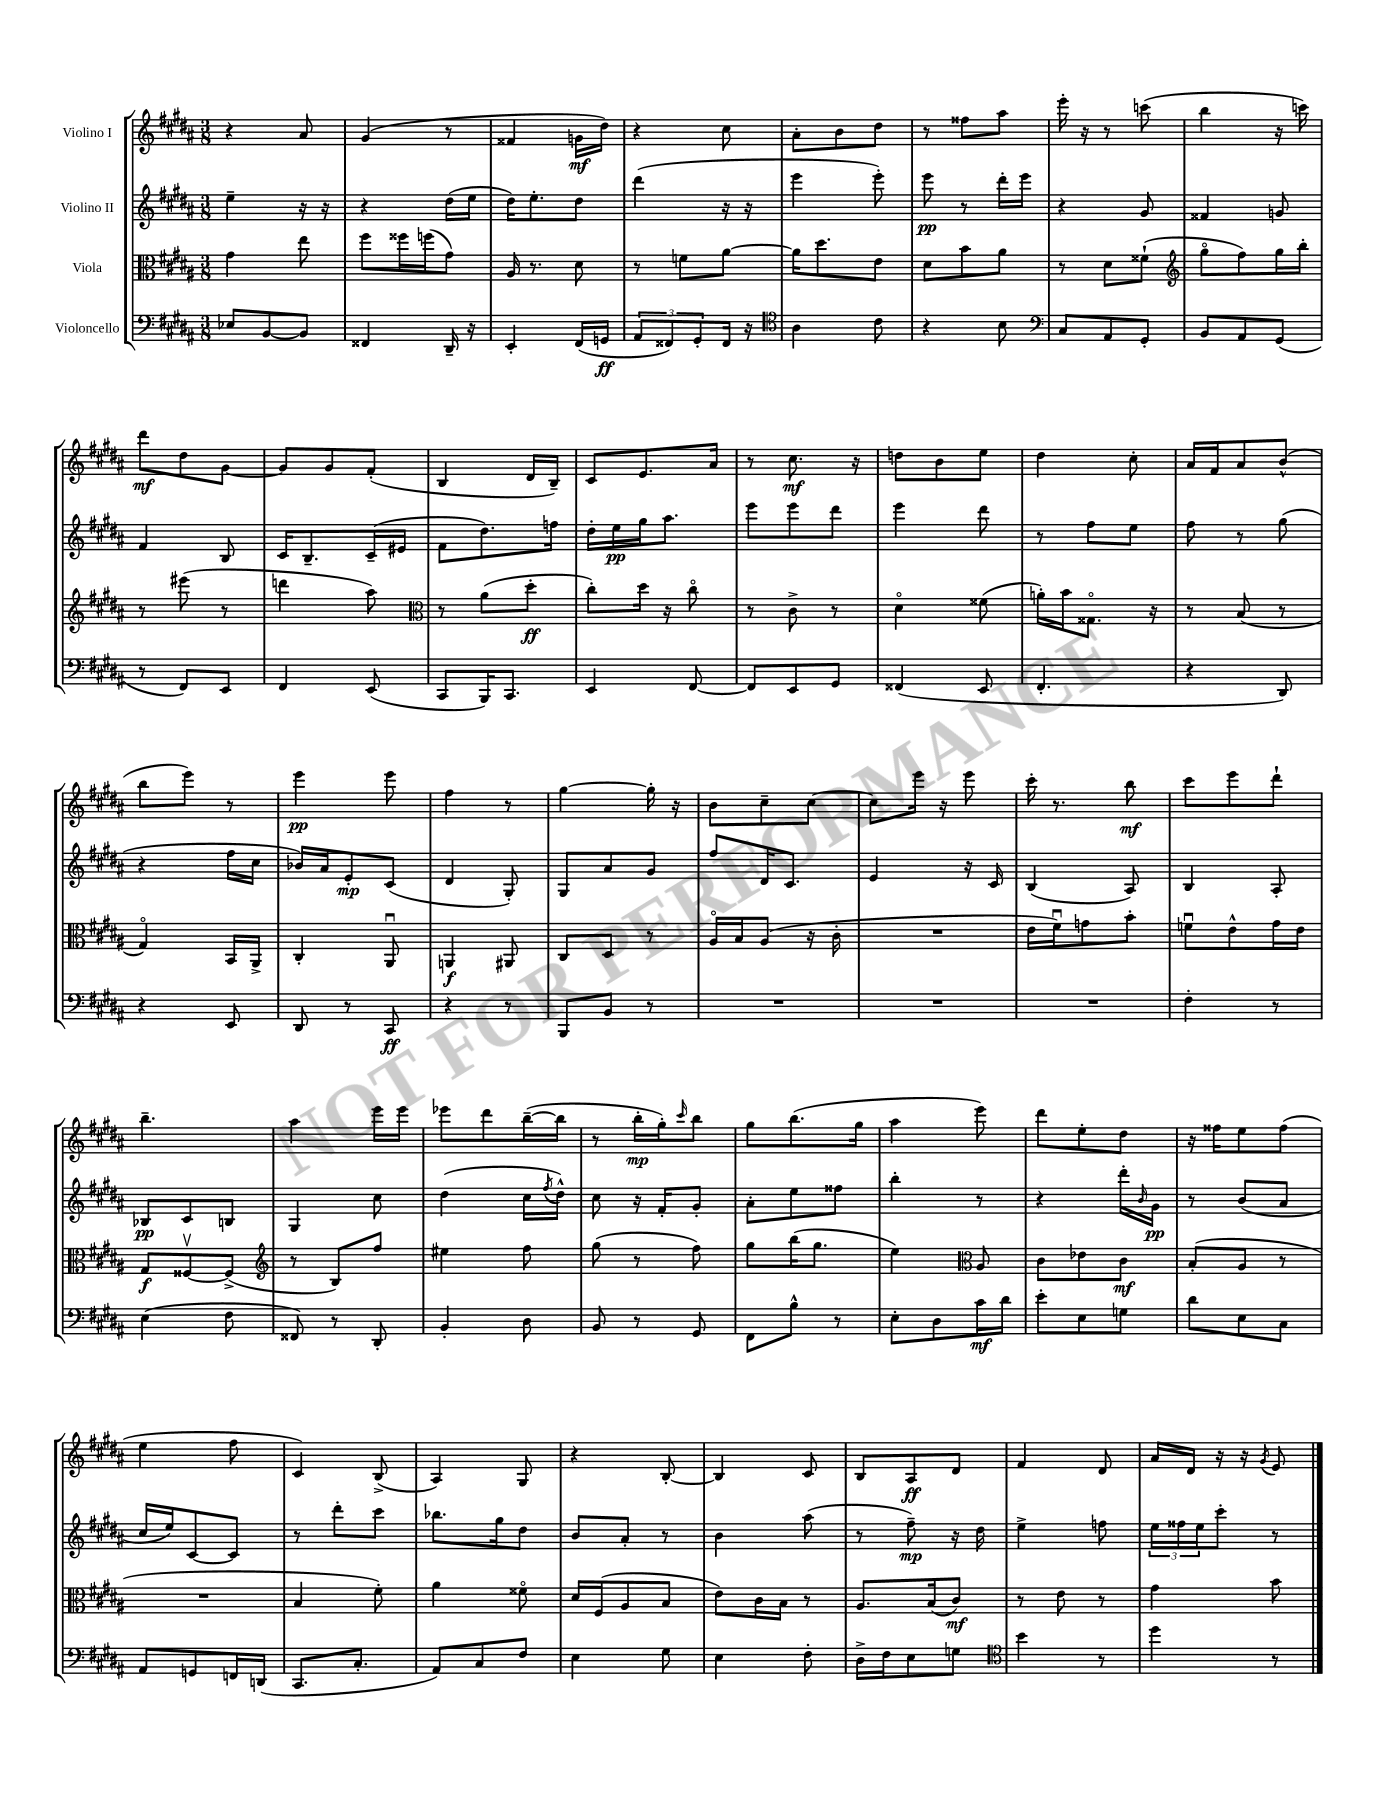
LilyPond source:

<<
\new StaffGroup <<
\new Staff = "s0" \with { instrumentName = "Violino I" } {
    \clef treble \key b \major \numericTimeSignature \time 3/8
    r4 ais'8 |
    gis'4( r8 |
    fisis'4 g'16\mf dis''16) |
    r4 cis''8 |
    ais'8-. b'8 dis''8 |
    r8 fisis''8 ais''8 |
    e'''16-. r16 r8 c'''8( |
    b''4 r16 c'''16) |
    dis'''8\mf dis''8 gis'8~ |
    gis'8 gis'8 fis'8-.( |
    b4 dis'16 b16--) |
    cis'8 e'8. ais'16 |
    r8 cis''8.\mf r16 |
    d''8 b'8 e''8 |
    dis''4 cis''8-. |
    ais'16 fis'16 ais'8 b'8-^( |
    b''8 e'''8) r8 |
    e'''4\pp e'''8 |
    fis''4 r8 |
    gis''4~ gis''16-. r16 |
    b'8 cis''8-- cis''8~ |
    cis''8 e'''16 r16 e'''8 |
    cis'''16-. r8. b''8\mf |
    cis'''8 e'''8 dis'''8-! |
    b''4.-- |
    ais''4 e'''16 e'''16 |
    ees'''8 dis'''8 b''16~--( b''16 |
    r8 b''16-.\mp gis''16-.) \grace { cis'''16 } b''8 |
    gis''8 b''8.( gis''16 |
    ais''4 e'''8) |
    dis'''8 e''8-. dis''8 |
    r16 fisis''16 e''8 fisis''8( |
    e''4 fis''8 |
    cis'4) b8->( |
    ais4) gis8 |
    r4 b8~-. |
    b4 cis'8 |
    b8 ais8\ff dis'8 |
    fis'4 dis'8 |
    ais'16 dis'16 r16 r16 \acciaccatura { gis'8 } e'8 \bar "|." |
}
\new Staff = "s1" \with { instrumentName = "Violino II" } {
    \clef treble \key b \major \numericTimeSignature \time 3/8
    e''4-- r16 r16 |
    r4 dis''16( e''16 |
    dis''16) e''8.-. dis''8 |
    dis'''4( r16 r16 |
    e'''4 e'''8-.) |
    e'''8\pp r8 dis'''16-. e'''16 |
    r4 gis'8 |
    fisis'4 g'8 |
    fis'4 b8 |
    cis'16 b8.-- cis'16--( eis'16 |
    fis'8 dis''8.) f''16 |
    dis''16-. e''16\pp gis''16 ais''8. |
    e'''8 e'''8 dis'''8 |
    e'''4 dis'''8 |
    r8 fis''8 e''8 |
    fis''8 r8 gis''8( |
    r4 fis''16 cis''16 |
    bes'16) ais'16 e'8-.\mp cis'8( |
    dis'4 gis8-.) |
    gis8 ais'8 gis'8 |
    fis''8 dis'16 cis'8. |
    e'4 r16 cis'16 |
    b4( ais8) |
    b4 ais8-. |
    bes8\pp cis'8 b8 |
    gis4 cis''8 |
    dis''4( cis''16 \acciaccatura { fis''8 } dis''16-^) |
    cis''8 r16 fis'16-. gis'8-. |
    ais'8-. e''8 fisis''8 |
    b''4-. r8 |
    r4 dis'''16-. \grace { b'16 } gis'16\pp |
    r8 b'8( ais'8 |
    cis''16 e''16) cis'8~ cis'8 |
    r8 dis'''8-. cis'''8 |
    bes''8. gis''16 dis''8 |
    b'8 ais'8-. r8 |
    b'4 ais''8( |
    r8 fis''8--\mp) r16 dis''16 |
    e''4-> f''8 |
    \tuplet 3/2 { e''16 fisis''16 e''16 } cis'''8-. r8 \bar "|." |
}
\new Staff = "s2" \with { instrumentName = "Viola" } {
    \clef alto \key b \major \numericTimeSignature \time 3/8
    gis'4 e''8 |
    fis''8 fisis''16 f''16( gis'8) |
    ais16 r8. dis'8 |
    r8 f'8 ais'8~ |
    ais'16 dis''8. e'8 |
    dis'8 b'8 ais'8 |
    r8 dis'8 fisis'8-!( |
    \clef treble gis''8\flageolet fis''8) gis''16 b''16-. |
    r8 eis'''8( r8 |
    d'''4 ais''8) |
    \clef alto r8 ais'8( dis''8-.\ff |
    cis''8-.) dis''16 r16 cis''8\flageolet |
    r8 cis'8-> r8 |
    dis'4\flageolet fisis'8( |
    a'16-.) b'16 gisis8.\flageolet r16 |
    r8 b8( r8 |
    gis4\flageolet) b,16 ais,16-> |
    cis4-. ais,8\downbow |
    a,4\f ais,8 |
    cis8 dis8 r8 |
    ais16\flageolet b16 ais8( r16 cis'16-. |
    R4. |
    e'16 fis'16\downbow) g'8 b'8-. |
    f'8\downbow e'8-^ gis'16 e'16 |
    gis8\f fisis8~\upbow fisis8->( |
    \clef treble r8 b8) fis''8 |
    eis''4 fis''8 |
    gis''8( r8 fis''8) |
    gis''8 b''16( gis''8. |
    e''4) \clef alto ais8 |
    cis'8 ees'8 cis'8\mf |
    b8-.( ais8 r8 |
    R4. |
    b4 fis'8-.) |
    ais'4 fisis'8\flageolet |
    dis'16 fis16( ais8 b8 |
    e'8) cis'16 b16 r8 |
    ais8. b16( cis'8\mf) |
    r8 e'8 r8 |
    gis'4 b'8 \bar "|." |
}
\new Staff = "s3" \with { instrumentName = "Violoncello" } {
    \clef bass \key b \major \numericTimeSignature \time 3/8
    ees8 b,8~ b,8 |
    fisis,4 dis,16-- r16 |
    e,4-. fis,16( g,16\ff |
    \tuplet 3/2 { ais,8 fisis,8) gis,8-. } fisis,16 r16 |
    \clef tenor ais4 cis'8 |
    r4 b8 |
    \clef bass cis8 ais,8 gis,8-. |
    b,8 ais,8 gis,8( |
    r8 fis,8) e,8 |
    fis,4 e,8( |
    cis,8 b,,16) cis,8. |
    e,4 fis,8~ |
    fis,8 e,8 gis,8 |
    fisis,4( e,8 |
    fis,4.-. |
    r4 dis,8) |
    r4 e,8 |
    dis,8 r8 cis,8\ff |
    r4 r8 |
    b,,8 b,8 r8 |
    R4. |
    R4. |
    R4. |
    fis4-. r8 |
    e4( fis8 |
    fisis,8) r8 dis,8-. |
    b,4-. dis8 |
    b,8 r8 gis,8 |
    fis,8 b8-^ r8 |
    e8-. dis8 cis'16\mf dis'16 |
    e'8-. e8 g8 |
    dis'8 e8 cis8 |
    ais,8 g,8 f,16 d,16( |
    cis,8. cis8.-. |
    ais,8) cis8 fis8 |
    e4 gis8 |
    e4 fis8-. |
    dis16-> fis16 e8 g8 |
    \clef tenor b'4 r8 |
    dis''4 r8 \bar "|." |
}
>>
>>
\layout { \context { \Score \remove "Bar_number_engraver" } }
